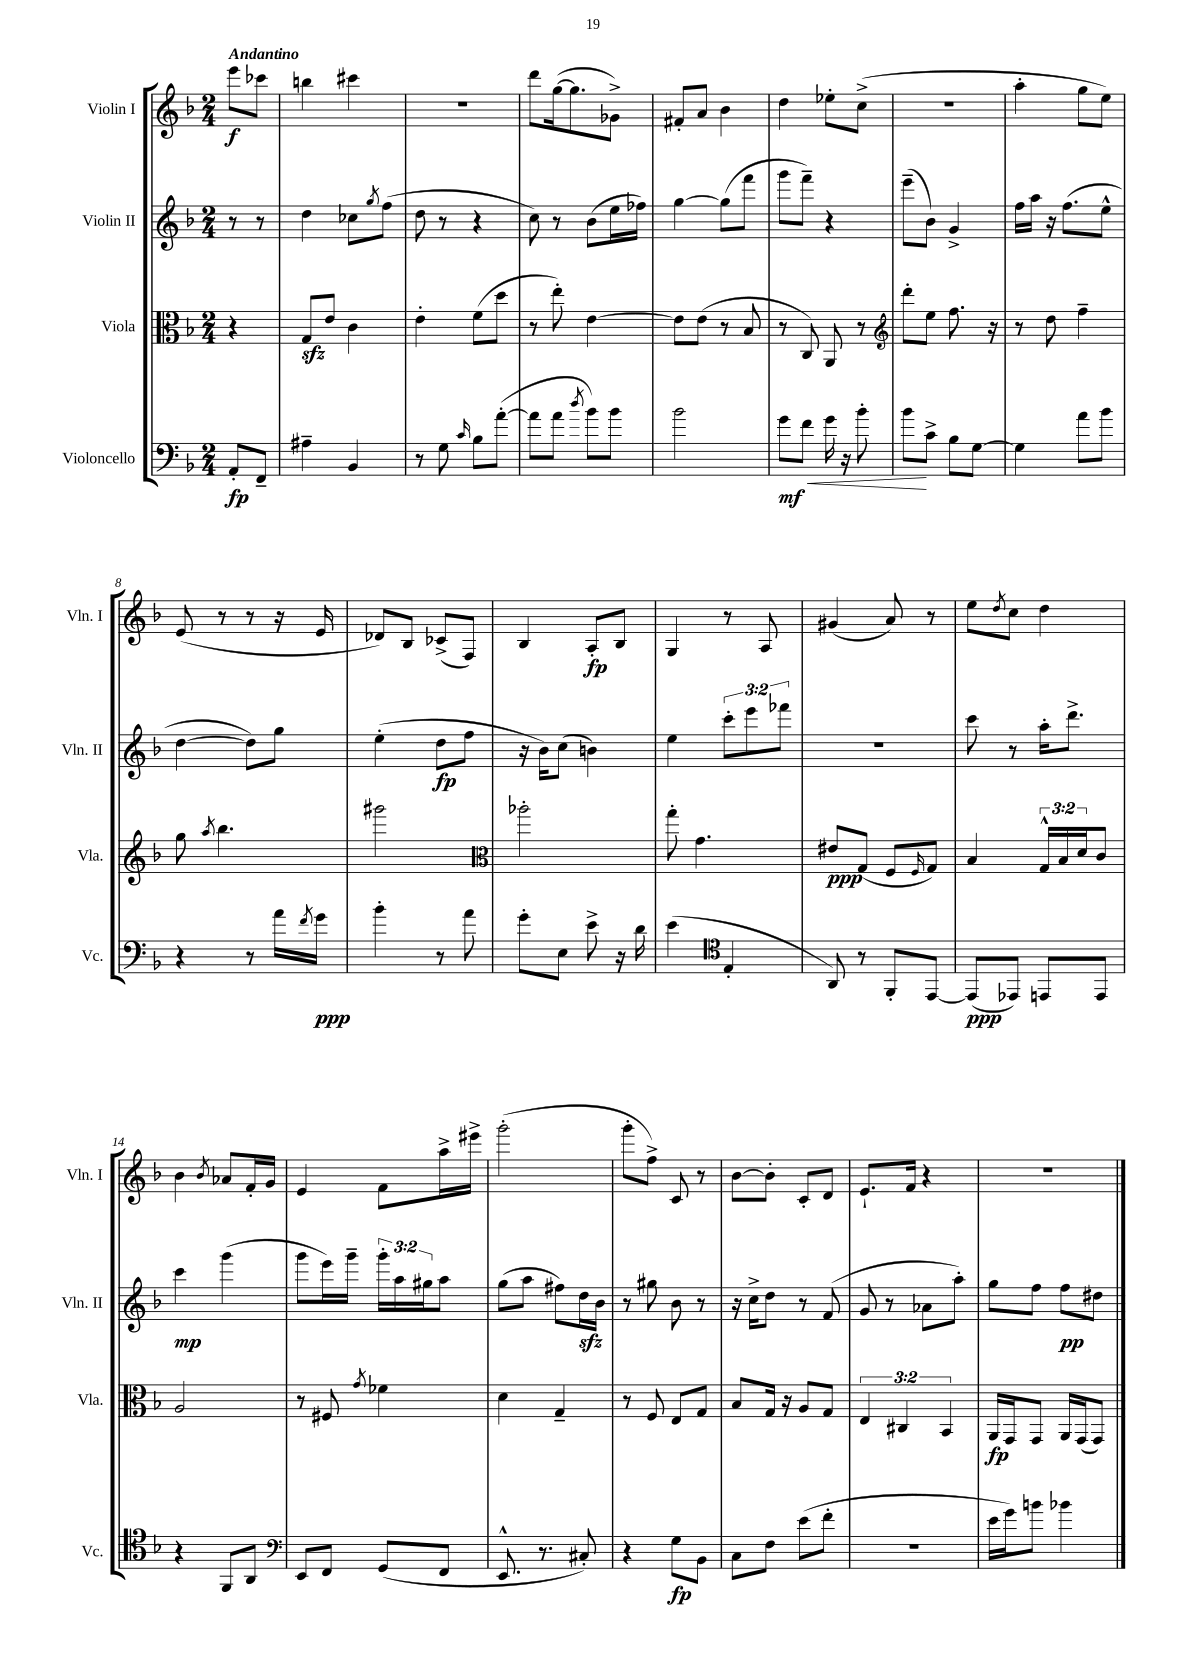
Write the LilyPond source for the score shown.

<<
\new StaffGroup <<
\new Staff = "s0" \with { instrumentName = "Violin I" shortInstrumentName = "Vln. I" } {
    \clef treble \key f \major \numericTimeSignature \time 2/4 \partial 4 \tempo "Andantino"
    e'''8\f ces'''8 |
    b''4 cis'''4 |
    r2 |
    d'''8 g''16~( g''8. ges'8->) |
    fis'8-. a'8 bes'4 |
    d''4 ees''8-. c''8->( |
    R2 |
    a''4-. g''8 e''8) |
    e'8( r8 r8 r16 e'16 |
    des'8) bes8 ces'8->( f8) |
    bes4 a8-.\fp bes8 |
    g4 r8 a8 |
    gis'4( a'8) r8 |
    e''8 \acciaccatura { d''8 } c''8 d''4 |
    bes'4 \acciaccatura { bes'8 } aes'8 f'16-. g'16 |
    e'4 f'8 a''16-> eis'''16-> |
    g'''2-.( |
    g'''8-. f''8->) c'8 r8 |
    bes'8~ bes'8-. c'8-. d'8 |
    e'8.-! f'16 r4 |
    r2 \bar "|." |
}
\new Staff = "s1" \with { instrumentName = "Violin II" shortInstrumentName = "Vln. II" } {
    \clef treble \key f \major \numericTimeSignature \time 2/4 \override Staff.TupletNumber.text = #tuplet-number::calc-fraction-text \partial 4
    r8 r8 |
    d''4 ces''8 \acciaccatura { g''8 } f''8( |
    d''8 r8 r4 |
    c''8) r8 bes'8( e''16 fes''16) |
    g''4~ g''8( f'''8 |
    g'''8 f'''8--) r4 |
    e'''8--( bes'8) g'4-> |
    f''16 a''16 r16 f''8.( e''8-^ |
    d''4~ d''8) g''8 |
    e''4-.( d''8\fp f''8 |
    r16 bes'16) c''8( b'4) |
    e''4 \tuplet 3/2 { c'''8-. e'''8 fes'''8 } |
    R2 |
    c'''8 r8 a''16-. d'''8.-> |
    c'''4\mp g'''4( |
    g'''8 e'''16) g'''16-- \tuplet 3/2 { g'''16-. a''16 gis''16 } a''8 |
    g''8( a''8 fis''8) d''16\sfz bes'16 |
    r8 gis''8 bes'8 r8 |
    r16 c''16-> d''8 r8 f'8( |
    g'8 r8 aes'8 a''8-.) |
    g''8 f''8 f''8\pp dis''8 \bar "|." |
}
\new Staff = "s2" \with { instrumentName = "Viola" shortInstrumentName = "Vla." } {
    \clef alto \key f \major \numericTimeSignature \time 2/4 \override Staff.TupletNumber.text = #tuplet-number::calc-fraction-text \partial 4
    r4 |
    g8\sfz e'8 c'4 |
    e'4-. f'8( d''8 |
    r8 e''8-.) e'4~ |
    e'8 e'8( r8 bes8 |
    r8 c8) a,8 r8 |
    \clef treble d'''8-. e''8 f''8. r16 |
    r8 d''8 f''4-- |
    g''8 \acciaccatura { a''8 } bes''4. |
    gis'''2 |
    \clef alto aes''2-. |
    g''8-. g'4. |
    eis'8\ppp g8( f8 \grace { f16 } g8) |
    bes4 \tuplet 3/2 { g16-^ bes16 d'16 } c'8 |
    a2 |
    r8 fis8 \acciaccatura { g'8 } fes'4 |
    d'4 g4-- |
    r8 f8 e8 g8 |
    bes8 g16 r16 a8 g8 |
    \tuplet 3/2 { e4 cis4 bes,4 } |
    a,16\fp g,16 g,8 a,16 g,16( g,8) \bar "|." |
}
\new Staff = "s3" \with { instrumentName = "Violoncello" shortInstrumentName = "Vc." } {
    \clef bass \key f \major \numericTimeSignature \time 2/4 \partial 4
    a,8-.\fp f,8-- |
    ais4-- bes,4 |
    r8 g8 \grace { c'16 } bes8 a'8~-.( |
    a'8 a'8 \acciaccatura { d''8 } bes'8) bes'8 |
    bes'2 |
    g'8\mf\< f'8 g'16 r16 bes'8-. |
    bes'8\! c'8-> bes8 g8~ |
    g4 a'8 bes'8 |
    r4 r8 a'16 \acciaccatura { f'8 } g'16\ppp |
    bes'4-. r8 a'8 |
    g'8-. e8 e'8-> r16 d'16 |
    e'4( \clef tenor e4-. |
    a,8) r8 f,8-. e,8~ |
    e,8\ppp( ees,8) e,8 e,8 |
    r4 f,8 a,8 |
    \clef bass e,8 f,8 g,8( f,8 |
    e,8.-^ r8. cis8-.) |
    r4 g8\fp bes,8 |
    c8 f8 e'8( f'8-. |
    r2 |
    e'16 g'16) b'8 bes'4 \bar "|." |
}
>>
>>
